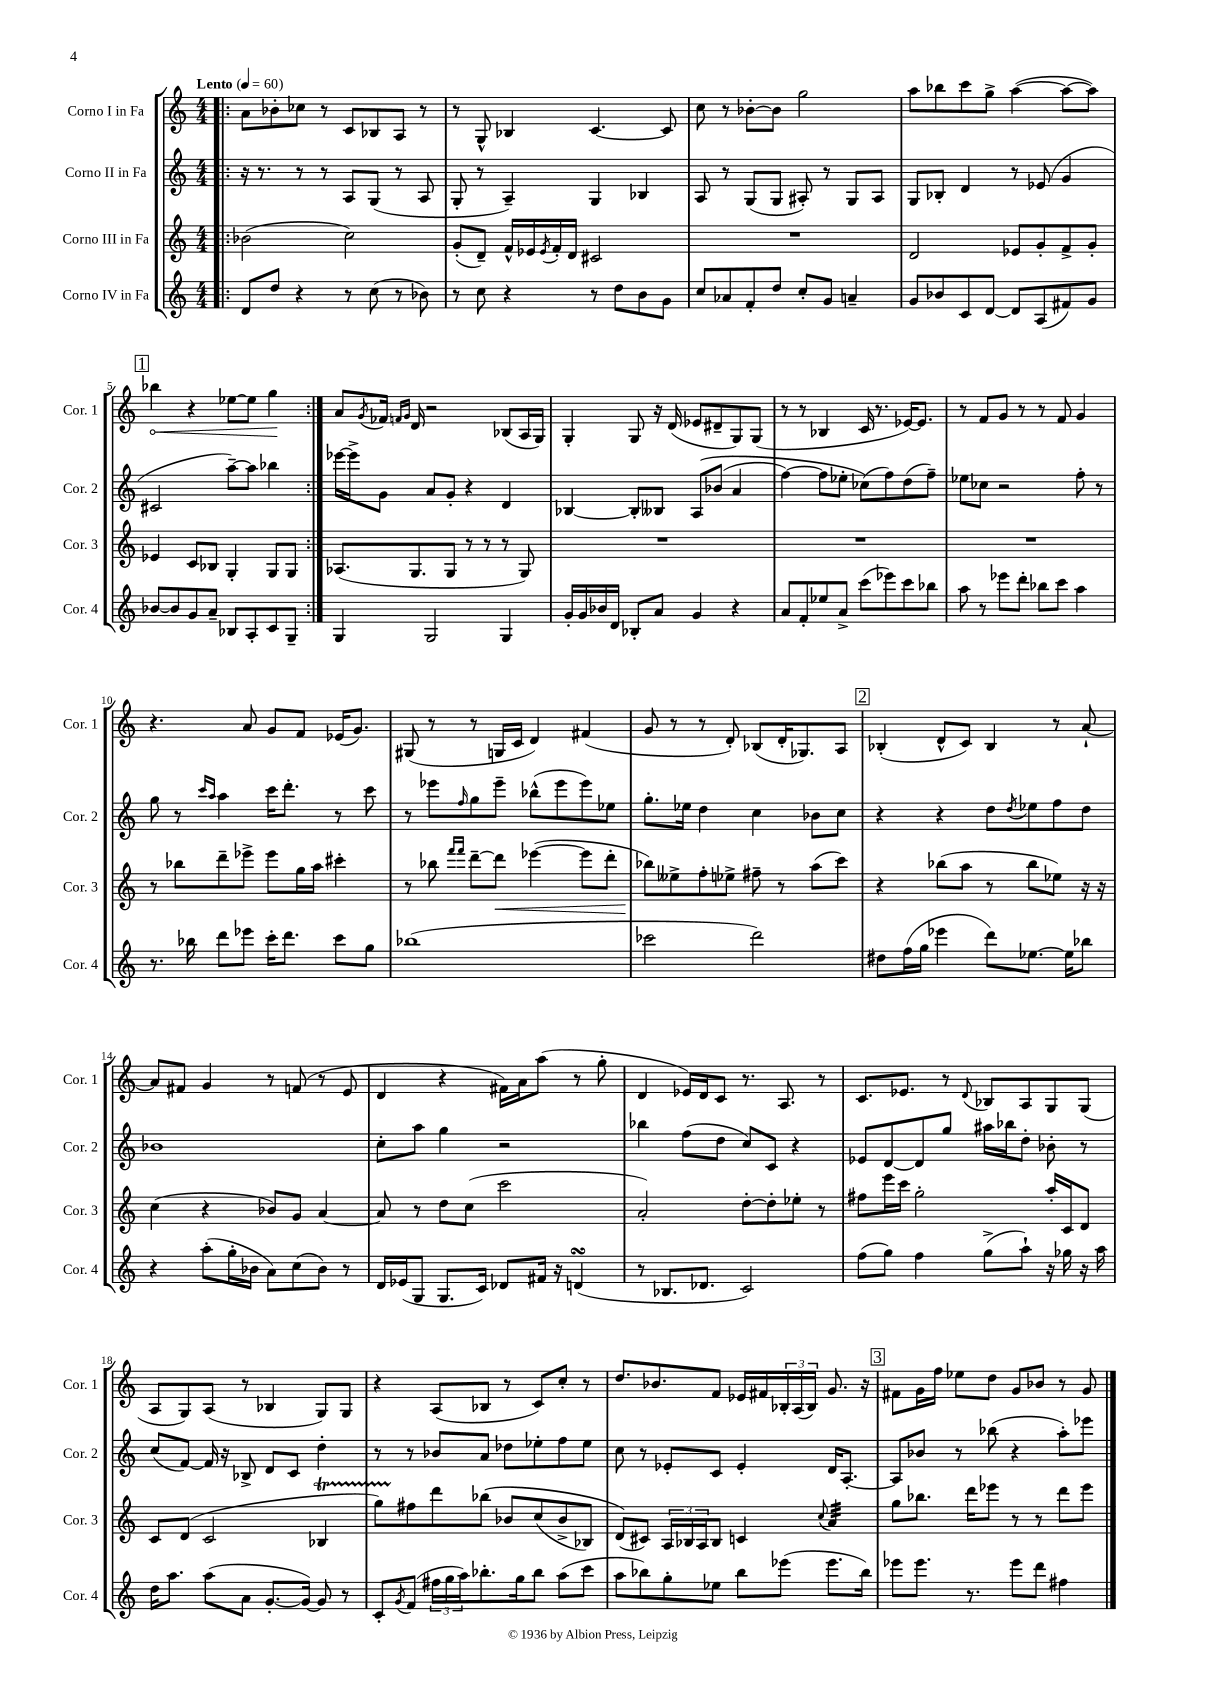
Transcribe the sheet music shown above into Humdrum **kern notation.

**kern	**kern	**kern	**kern
*staff4	*staff3	*staff2	*staff1
*clefG2	*clefG2	*clefG2	*clefG2
*k[]	*k[]	*k[]	*k[]
*M4/4	*M4/4	*M4/4	*M4/4
*MM60	*MM60	*MM60	*MM60
=!|:	=!|:	=!|:	=!|:
8d	(2b-	16r	8a
.	.	8.r	.
8dd	.	.	8b-'
4r	.	8r	8cc-
.	.	8r	8r
8r	2cc)	8A	8c
(8cc	.	(8G	8B-
8r	.	8r	8A
8b-)	.	8A	8r
=	=	=	=
8r	(8g'	8G'	8r
8cc	8d~)	8r	8G^^
4r	16f^^	4A~)	4B-
.	16e-	.	.
.	8qe-	.	.
.	16f'	.	.
.	16d	.	.
8r	2c#	4G	[4.c
8dd	.	.	.
8b	.	4B-	.
8g	.	.	8c]
=	=	=	=
8cc	1r	8A	8cc
8a-	.	8r	8r
8f'	.	(8G	[8b-'
8dd	.	8G	8b-]
8cc'	.	8A#')	2gg
8g	.	8r	.
4a~	.	8G	.
.	.	8A#	.
=	=	=	=
8g	2d	8G	8aa
8b-	.	8B-'	8bb-
8c	.	4d	8ccc
[8d	.	.	8gg^
8d]	8e-	8r	([4aa
(8A	8g'	(8e-	.
8f#)	8f^	4g	8aa_
8g	8g'	.	8aa])
=	=	=	=
[8b-	4e-	2c#	4bb-
8b-]	.	.	.
8g	8c	.	4r
8a~	8B-	.	.
8B-	4G'	[8aa~)	[8ee-
8A'	.	8aa]	8ee-]
8c	8G	4bb-	4gg
8G~	8G	.	.
=:|!	=:|!	=:|!	=:|!
4G	(8.A-	[16eee-	8a
.	.	16eee-^]	.
.	.	.	8qg
.	.	8g	16f-
.	.	.	16qqf
.	.	.	16qqg
.	8.G	.	16d
2G	.	8a	2r
.	8G	8g'	.
.	8r	4r	.
.	8r	.	.
4G	8r	4d	(8B-
.	8G)	.	16A
.	.	.	16G)
=	=	=	=
16g'	1r	[4B-	4G'
16g	.	.	.
16b-	.	.	.
16d	.	.	.
8B-'	.	8B-']	8G
8a	.	8B--	16r
.	.	.	(16d
4g	.	&(8A	8e-
.	.	(8b-	8d#~
4r	.	4a	8G)
.	.	.	(8G
=	=	=	=
8a	1r	[4ff)	8r
8f'	.	.	8r
8ee-	.	8ff]	4B-
8a^	.	8ee-'	.
(8ccc	.	(8cc-&)	16c
.	.	.	8.r
8eee-)	.	8ff)	.
8ccc	.	(8dd	[16e-)
.	.	.	8.e-]
8bb-	.	8ff~)	.
=	=	=	=
8aa	1r	8ee-	8r
8r	.	8cc-	8f
8eee-	.	2r	8g
8ddd'	.	.	8r
8bb-	.	.	8r
8ccc	.	.	8f
4aa	.	8ff'	4g
.	.	8r	.
=	=	=	=
8.r	8r	8gg	4.r
.	8bb-	8r	.
16bb-	.	.	.
.	.	16qqccc	.
.	.	16qqaa	.
8ddd	8ddd~	4aa	.
8eee-	8eee-^	.	8a
16ccc'	8eee-	16ccc	8g
8.ddd	.	8.ddd'	.
.	16gg	.	8f
.	16aa	.	.
8ccc	4ccc#'	8r	(16e-
.	.	.	8.g)
8gg	.	8ccc	.
=	=	=	=
(1bb-	8r	8r	(8G#
.	8bb-	8eee-	8r
.	16qqfff	.	.
.	16qqfff	16qqff	.
.	[8ddd~	8gg	8r
.	8ddd]	8eee-~	16G
.	.	.	16c
.	([4eee-	(8bb-^^	4d)
.	.	8eee-	.
.	8eee-]	8eee-)	(4f#
.	8ddd'	8ee-	.
=	=	=	=
2ccc-	8bb-)	8.gg'	8g
.	8ee--^	.	8r
.	.	16ee-	.
.	8ff'	4dd	8r
.	8ee-^	.	8d')
2ddd)	8ff#~	4cc	(8B-
.	8r	.	16d'
.	.	.	8.G-)
.	(8aa	8b-	.
.	8ccc)	8cc	8A
=	=	=	=
8dd#	4r	4r	(4B-'
(16ff	.	.	.
16gg	.	.	.
4eee-	(8bb-	4r	8d^^
.	8aa	.	8c)
8ddd)	8r	8dd	4B-
.	.	8qdd	.
[8.ee-	8bb-	8ee-	.
.	8ee-)	8ff	8r
16ee-]	.	.	.
8bb-	16r	8dd	[8a`
.	16r	.	.
=	=	=	=
4r	(4cc	1b-	8a]
.	.	.	8f#
(8aa'	4r	.	4g
16gg'	.	.	.
16b-	.	.	.
8a)	8b-)	.	8r
(8cc	8g	.	(8f
8b-)	[4a	.	8r
8r	.	.	8e
=	=	=	=
16d	8a]	8cc'	4d
(16e-	.	.	.
8G	8r	8aa	.
8.G	8dd	4gg	4r
.	(8cc	.	.
16c)	.	.	.
8d-	2ccc	2r	16f#)
.	.	.	16a
16f#	.	.	(8aa
16r	.	.	.
(4d	.	.	8r
.	.	.	8gg'
=	=	=	=
8r	2a')	4bb-	4d
8.B-	.	.	.
.	.	(8ff	16e-)
8.d-	.	.	16d
.	.	8dd	8c
2c)	[8dd'	8cc)	8.r
.	8dd']	8c	.
.	.	.	8.A
.	8ee-'	4r	.
.	8r	.	8r
=	=	=	=
(8ff	8ff#	8e-	8.c
8gg)	16eee	[8d	.
.	16ccc	.	8.e-
4ff	2gg'	8d]	.
.	.	8gg	8r
.	.	.	8qqd
(8gg^	.	16aa#	8B-
.	.	16bb-	.
8aa`)	.	8dd'	8A
16r	16aa'	8b-'	8G
16gg-	16c	.	.
16r	8d	8r	(8G
16aa	.	.	.
=	=	=	=
16dd	8c	(8cc	8A
8.aa	.	.	.
.	(8d	[8f)	8G)
(8aa	2c	16f]	(8A
.	.	16r	.
8a	.	8B-^	8r
[8.g'	.	8d	4B-
.	.	8c	.
16g_)	.	.	.
8g]	4B-	4dd'	8G)
8r	.	.	8G
=	=	=	=
8c'	8gg)	8r	4r
8qg	.	.	.
(8f	8ff#	8r	.
24ff#	8ddd	8b-	(8A
24gg	.	.	.
24aa)	.	.	.
8.bb-'	&(8bb-	8a	8B-
.	8b-	8dd-	8r
16gg	.	.	.
8bb-	(8cc	8ee-'	8c)
(8aa	8b-^	8ff	8cc'
8ccc	8B-)	8ee-	8r
=	=	=	=
8aa	(8d&)	8cc	8.dd
8bb-)	8c#)	8r	.
.	.	.	8.b-
8gg'	24A	8e-'	.
.	24B-	.	.
.	24A	.	.
8ee-	8B-	8c	8f
8bb-	4c	4e-'	16e-
.	.	.	16f#
(8eee-	.	.	24B-'
.	.	.	(24A
.	.	.	24B-)
.	8qqcc	.	.
8.eee-	4a	16d	8.g
.	.	[8.A'	.
16bb-)	.	.	16r
=	=	=	=
8eee-	8gg	8A]	8f#
8.eee-	8.bb-	8b-	16g
.	.	.	16ff
.	.	8r	8ee-
8.r	16ddd	.	.
.	8eee-	(8bb-	8dd
8eee-	8r	4r	8g
8ddd	8r	.	8b-
4ff#	8ddd	8aa')	8r
.	8eee-	8eee-	8g
==	==	==	==
*-	*-	*-	*-
